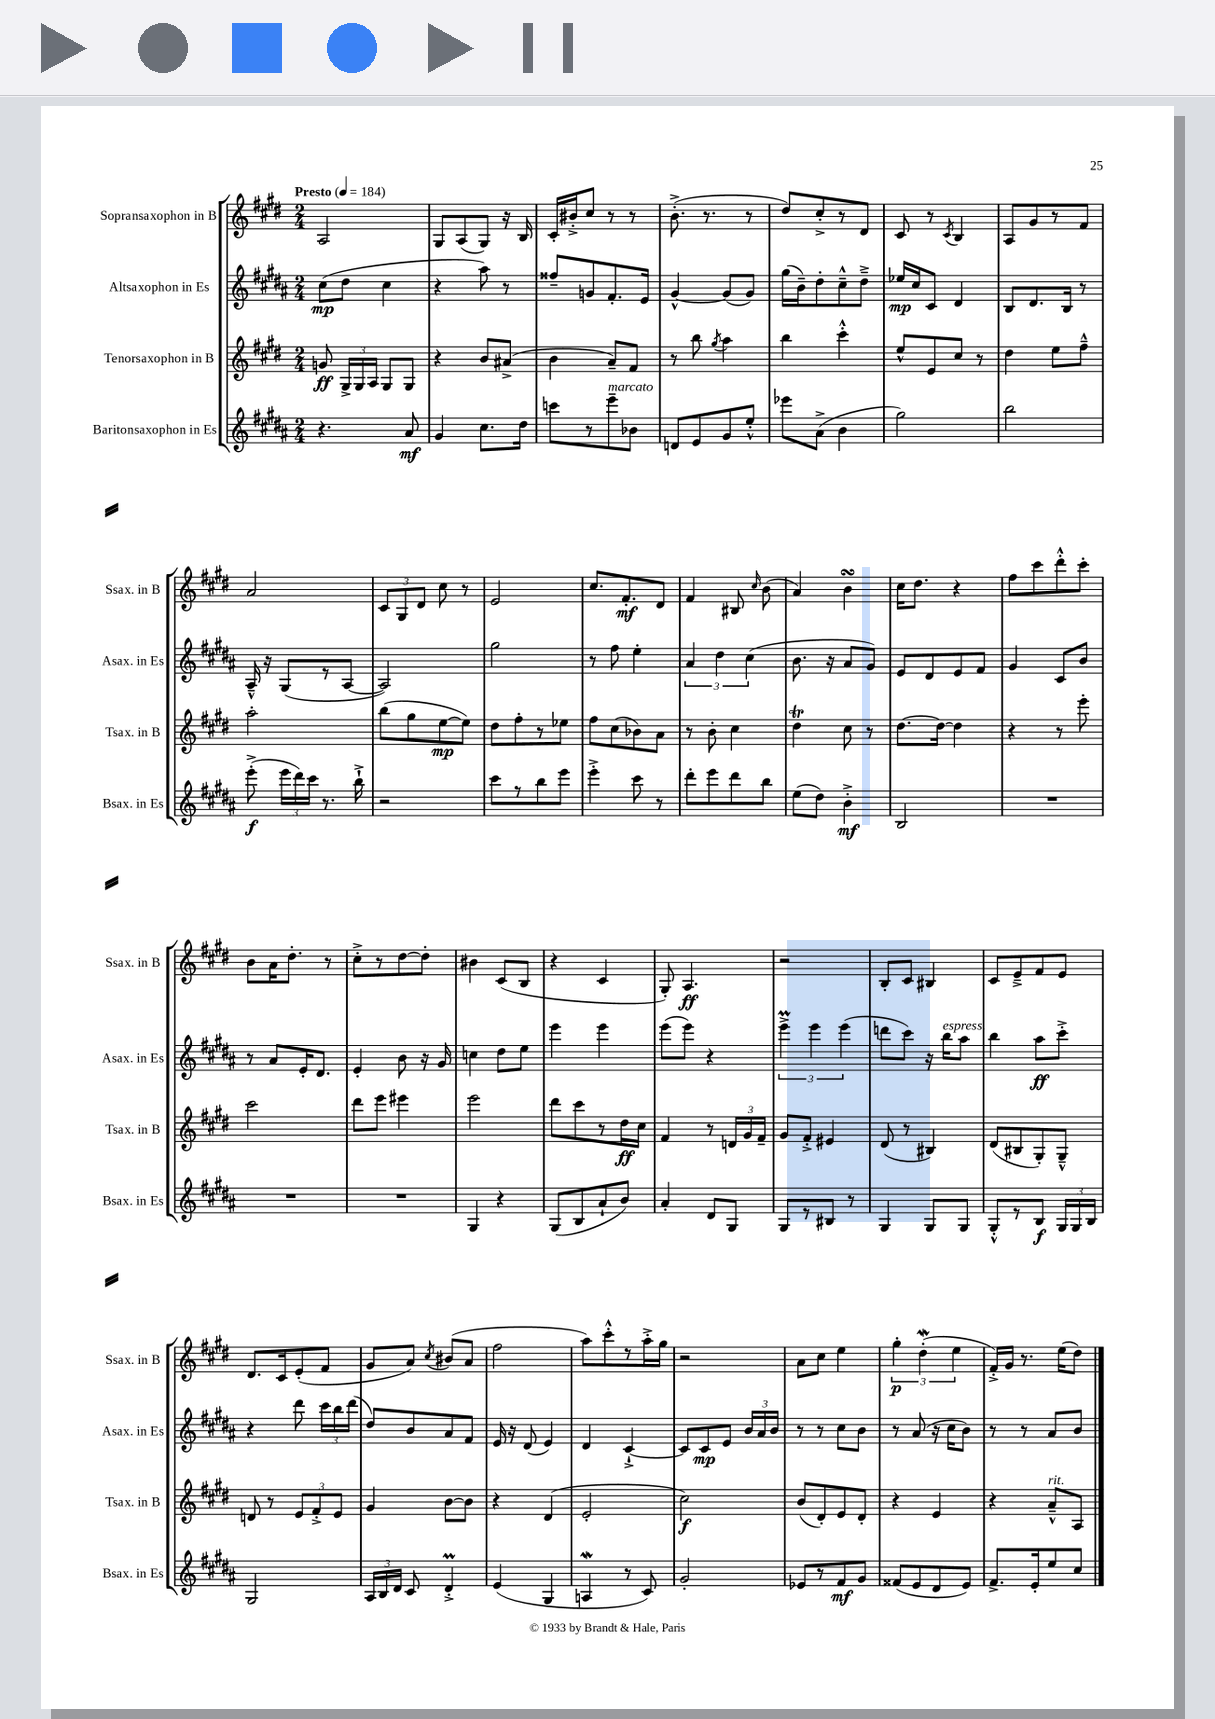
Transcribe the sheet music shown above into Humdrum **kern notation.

**kern	**kern	**kern	**kern
*staff4	*staff3	*staff2	*staff1
*clefG2	*clefG2	*clefG2	*clefG2
*k[f#c#g#d#a#]	*k[f#c#g#d#]	*k[f#c#g#d#a#]	*k[f#c#g#d#]
*M2/4	*M2/4	*M2/4	*M2/4
*MM184	*MM184	*MM184	*MM184
4.r	8g	(8cc#	2A
.	24G#^	8dd#	.
.	24G#	.	.
.	24A	.	.
.	8G#	4cc#	.
8a#	8G#	.	.
=	=	=	=
4g#	4r	4r	8G#
.	.	.	(8A
8.cc#	8b	8aa#)	8G#)
.	(8a#^	8r	16r
16dd#	.	.	16B
=	=	=	=
8ccc	4b	8ff##~	16c#'
.	.	.	16b#'^
8r	.	8g	8cc#
8eee~	8a~)	8.f#'	8r
8b-	8f#	.	8r
.	.	16e	.
=	=	=	=
8d	8r	[4g#^^	(8.b'^
8e	8bb	.	.
.	.	.	8.r
.	8qgg#	.	.
8g#	4aa	(8g#]	.
8ee'^^	.	8g#)	8r
=	=	=	=
8eee-	4bb	(16gg#	8dd#)
.	.	16b~)	.
(8a#^	.	8dd#'	8cc#'^
4b	4ccc#'^^	8cc#~^^	8r
.	.	8dd#~^	8d#
=	=	=	=
2gg#)	8ee^^	16ee-	8c#
.	.	16cc#	.
.	8e	8c#	8r
.	.	.	8qc#
.	8cc#	4d#	4B
.	8r	.	.
=	=	=	=
2bb	4dd#	8B	8A
.	.	8.d#	8g#
.	8ee	.	8r
.	.	16B	.
.	8ff#~^^	8r	8f#
=	=	=	=
(8eee'^	2aa'	16A#~^^	2a
.	.	16r	.
24eee	.	(8G#	.
24ddd#)	.	.	.
24ccc#	.	.	.
8.r	.	8r	.
.	.	[8A#	.
16bb`^	.	.	.
=	=	=	=
2r	(8bb	2A#])	12c#
.	.	.	12G#
.	8gg#	.	.
.	.	.	12d#
.	[8ee	.	8cc#
.	8ee])	.	8r
=	=	=	=
8ccc#	8dd#	2gg#	2e
8r	8ff#'	.	.
8bb	8r	.	.
8eee	8ee-	.	.
=	=	=	=
4eee'^	8ff#	8r	8.cc#
.	(8cc#	8ff#	.
.	.	.	8.f#'
8ccc#	8b-)	4ee'	.
8r	8a	.	8d#
=	=	=	=
8ddd#'	8r	6a#	4f#
8eee	8b'	.	.
.	.	6dd#	.
8ddd#	4cc#	.	8B#
.	.	(6cc#	.
.	.	.	16qqcc#
8bb	.	.	(8b
=	=	=	=
(8ee	4dd#	8.b	4a)
8dd#)	.	.	.
.	.	16r	.
4b'^	8cc#	8a#	4b
.	8r	8g#)	.
=	=	=	=
2B	[8.dd#	8e	16cc#
.	.	.	8.dd#
.	.	8d#	.
.	16dd#_	.	.
.	4dd#]	8e	4r
.	.	8f#	.
=	=	=	=
2r	4r	4g#	8ff#
.	.	.	8ccc#
.	8r	8c#	8ddd#'^^
.	8eee'	8b	8ccc#'
=	=	=	=
2r	2ccc#	8r	8b
.	.	8a#	16a
.	.	.	8.dd#'
.	.	16e'	.
.	.	8.d#	.
.	.	.	8r
=	=	=	=
2r	8ddd#	4e'	8cc#'^
.	8eee	.	8r
.	4eee#	8b	[8dd#
.	.	16r	8dd#']
.	.	16g#	.
=	=	=	=
4G#	2eee	4cc	4b#
4r	.	8dd#	(8c#
.	.	8ee	8B
=	=	=	=
(8G#	8ddd#	4eee	4r
8B	8ccc#	.	.
8a#`	8r	4eee	4c#
8b)	16dd#	.	.
.	16cc#	.	.
=	=	=	=
4a#'	4f#	(8eee	8G#')
.	.	8eee)	4.A
8d#	8r	4r	.
8G#	24d	.	.
.	24g#	.	.
.	24f#~	.	.
=	=	=	=
8G#	8g#	6eee^	2r
8r	8f#'^	.	.
.	.	6eee	.
8B#	4e#	.	.
.	.	(6eee	.
8r	.	.	.
=	=	=	=
4G#	(8d#	8ddd	8B'
.	8r	8ccc#)	8c#
8G#	4B#)	16r	4B#
.	.	16bb	.
8G#	.	8aa#	.
=	=	=	=
8G#'^^	(8d#	4bb	8c#
8r	8B#	.	8e~^
8B	8G#')	8aa#	8f#
24G#	8G#~^^	8ccc#'^	8e
24G#	.	.	.
24B	.	.	.
=	=	=	=
2G#	8d	4r	8.d#
.	8r	.	.
.	.	.	16c#
.	12e	8ddd#	(8e'
.	12f#'^	.	.
.	.	24ccc#	8f#
.	12e	24bb	.
.	.	(24ddd#	.
=	=	=	=
24A#	4g#	8dd#)	8g#
24B	.	.	.
24d#	.	.	.
8c#	.	8b	8a)
.	.	.	8qcc#
4d#'^	[8b	8a#	(8b#
.	8b]	8f#	8a
=	=	=	=
(4e	4r	16e	2ff#
.	.	16r	.
.	.	(8d#	.
4G#	(4d#	4e)	.
=	=	=	=
4A	2e'	4d#	8aa)
.	.	.	8ccc#'^^
8r	.	[4c#`^	8r
8c#)	.	.	16aa'^
.	.	.	16gg#
=	=	=	=
2g#'	2cc#)	8c#]	2r
.	.	8c#	.
.	.	8e	.
.	.	24b	.
.	.	24a#	.
.	.	24b	.
=	=	=	=
8e-	(8b	8r	8a
8r	8d#')	8r	8cc#
8f#	8e	8cc#	4ee
8g#	8d#'	8b	.
=	=	=	=
(8f##	4r	8r	6gg#'
8e	.	(8a#	.
.	.	.	(6dd#'
8d#	4e	16r	.
.	.	16cc#	.
.	.	.	6ee
8e)	.	8b)	.
=	=	=	=
8.f#^	4r	8r	16f#'^)
.	.	.	16g#
.	.	8r	8.r
16e'	.	.	.
8ee	8a~^^	8a#	.
.	.	.	(16ee
8cc#	8A	8b	8dd#)
==	==	==	==
*-	*-	*-	*-
